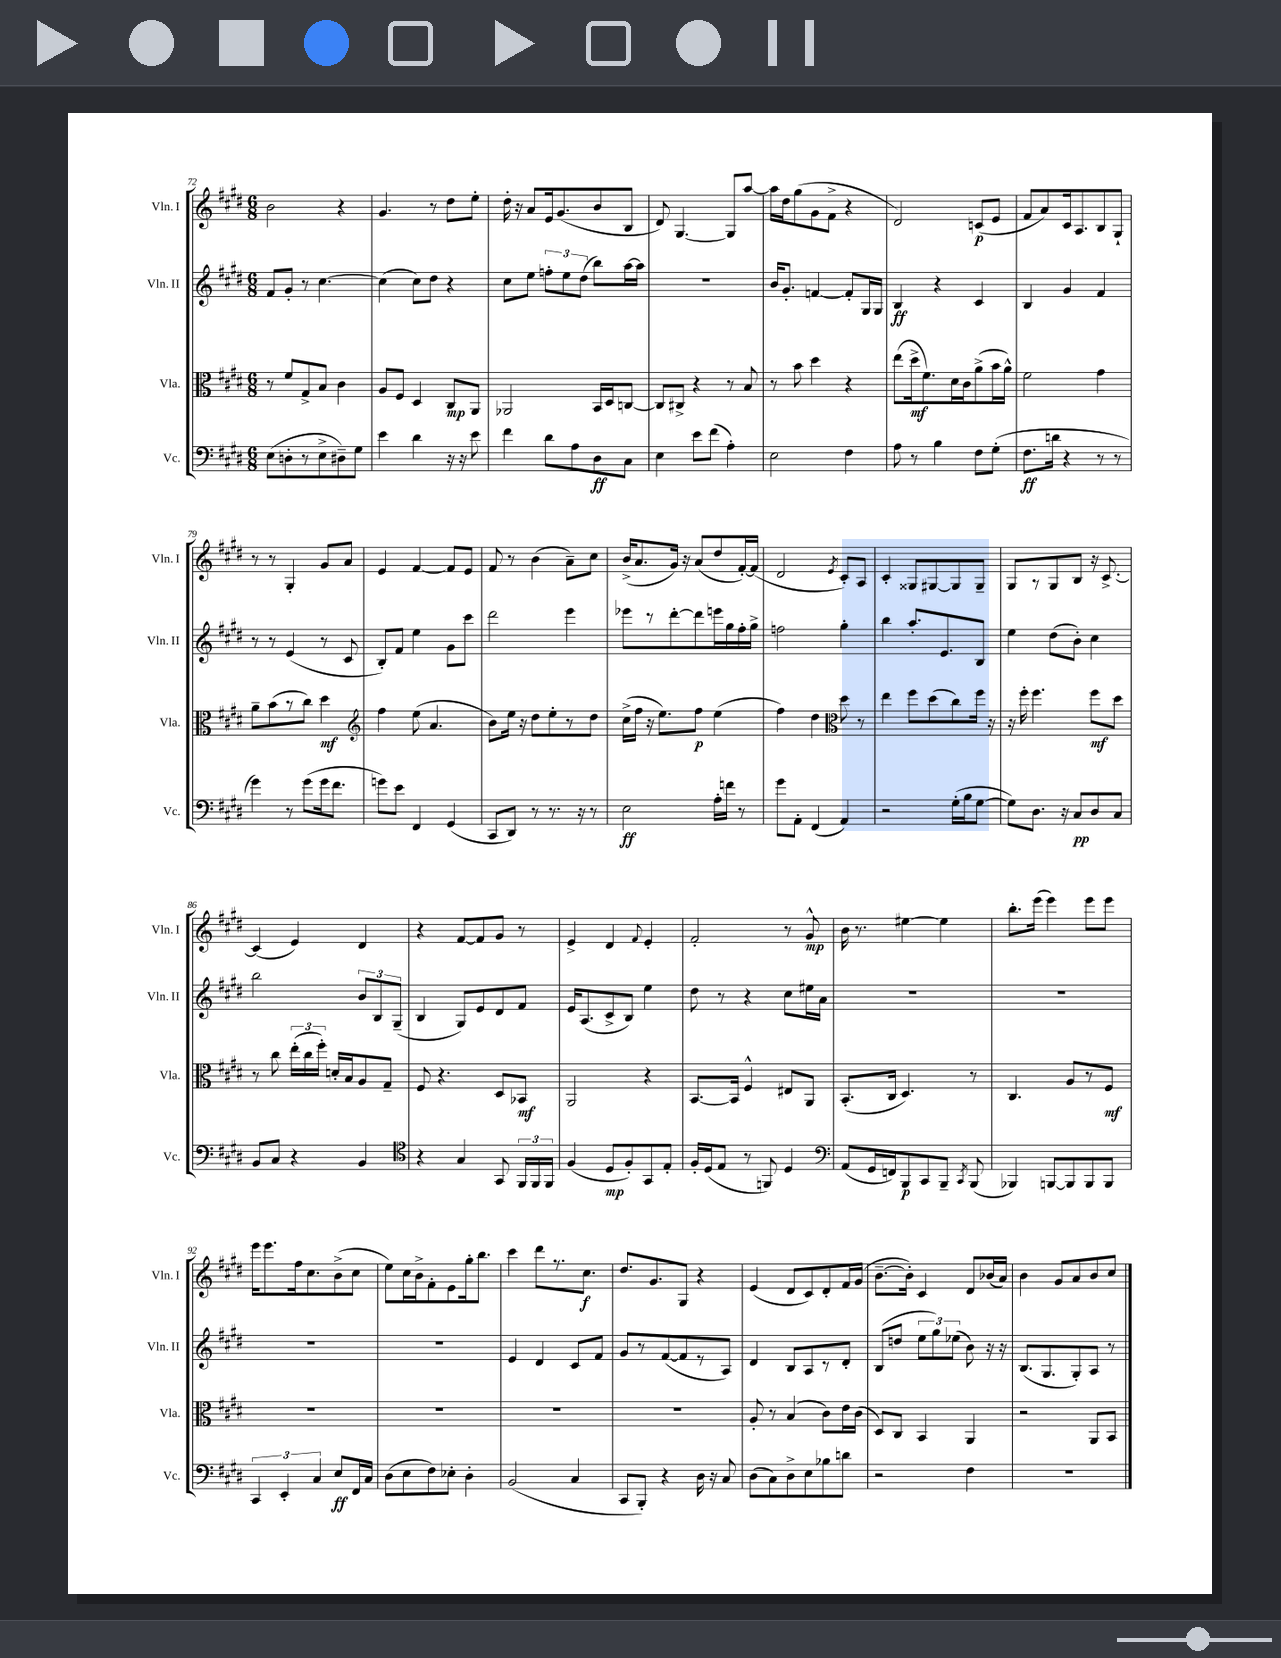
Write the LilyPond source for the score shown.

<<
\new StaffGroup <<
\new Staff = "s0" \with { instrumentName = "Vln. I" shortInstrumentName = "Vln. I" } {
    \clef treble \key e \major \numericTimeSignature \time 6/8
    \autoBeamOff b'2 r4 |
    gis'4. r8 dis''8[ e''8]-. |
    dis''16-. r16 a'8[ e'16 gis'8.( b'8 b8] |
    dis'8) gis4.~ gis8[ a''8]~ |
    a''16[ dis''16 gis''8( gis'8 fis'8]-> r4 |
    dis'2) c'8[\p( e'8] |
    fis'8[ a'8) cis'16 a8. b8 gis8]-! |
    r8 r8 gis4-. gis'8[ a'8] |
    e'4 fis'4~ fis'8[ e'8] |
    fis'8 r8 b'4( a'8[--) cis''8] |
    b'16[->( a'8. gis'16]) r16 a'8[( dis''8 fis'16~-.) fis'16]( |
    dis'2 \acciaccatura { e'8 } cis'8[-.) a8] |
    cis'4-. gisis8[ gis8~ gis8 gis8]-- |
    gis8[ r8 gis8 b8] r16 cis'8.~-> |
    cis'4( e'4) dis'4 |
    r4 fis'8[~ fis'8 gis'8] r8 |
    e'4-> dis'4 \appoggiatura { fis'8 } e'4-. |
    fis'2-. r8 gis'8-^\mp |
    b'16 r8. eis''4~ eis''4 |
    b''8.[-. e'''16]( e'''4) e'''8[ e'''8] |
    e'''16[ e'''8. fis''16 cis''8. b'8->( cis''8] |
    e''8[) cis''16 b'16-> fis'8-. e'8 gis''16-. b''8.] |
    cis'''4 dis'''8[ r8. cis''8.]\f |
    dis''8.[ gis'8. gis8] r4 |
    e'4( dis'8[ cis'8) dis'8-. fis'16 gis'16]( |
    b'8.[~-- b'16]-.) cis'4 dis'8[ bes'16( a'16]) |
    b'4 gis'8[ a'8 b'8 cis''8] \bar "|." |
}
\new Staff = "s1" \with { instrumentName = "Vln. II" shortInstrumentName = "Vln. II" } {
    \clef treble \key e \major \numericTimeSignature \time 6/8
    \autoBeamOff fis'8[ gis'8]-. r8 cis''4.~ |
    cis''4( cis''8[) dis''8] r4 |
    cis''8[ e''8] \tuplet 3/2 { f''8[-. e''8 dis''8]( } b''8[) a''16~ a''16] |
    R2. |
    b'16[ gis'8.]-. f'4~ f'8[-. gis16 gis16] |
    b4\ff r4 cis'4 |
    b4 gis'4 fis'4 |
    r8 r8 e'4( r8 cis'8 |
    b8[-.) fis'8] e''4 gis'8[ cis'''8] |
    dis'''2 e'''4 |
    ees'''8[ r8 dis'''8~-. dis'''8 e'''16 gis''16 fis''16-. gis''16]-> |
    f''2 gis''4-. |
    b''4 a''8.[-. e'8. b8] |
    e''4 dis''8[( b'8]-.) cis''4 |
    b''2 \tuplet 3/2 { b'8[ b8 gis8]--( } |
    b4 gis8[) e'8 dis'8 fis'8] |
    e'16[ a8.( cis'8-> b8]) e''4 |
    dis''8 r8 r4 cis''8[ eis''16 a'16] |
    R2. |
    R2. |
    R2. |
    R2. |
    e'4 dis'4 cis'8[ fis'8] |
    gis'8[ r8 fis'8~( fis'8 r8 a8]) |
    dis'4 b8[ a8 r8 dis'8]-. |
    b8[( d''8] \tuplet 3/2 { e''8[ gis''8) ees''8]( } b'8) r16 r16 |
    b8.[( gis8. gis8-.) a8] r8 \bar "|." |
}
\new Staff = "s2" \with { instrumentName = "Vla." shortInstrumentName = "Vla." } {
    \clef alto \key e \major \numericTimeSignature \time 6/8
    \autoBeamOff r8 fis'8[ gis8-> b8] cis'4 |
    a8[ fis8] dis4 cis8[\mp a,8] |
    aes,2 b,16[ dis16 c8]~ |
    c8[ cis8]-> r4 r8 b8 |
    r8 b'8 dis''4 r4 |
    e''8[( dis''16->\mf fis'8.) dis'16 cis'16 a'8->( b'16 a'16]-^) |
    fis'2 gis'4 |
    a'8[-- b'8( r8 cis''8]) dis''4\mf |
    \clef treble fis''4 e''8( a'4. |
    b'8[) e''16] r16 dis''8[ e''8-. r8 dis''8] |
    cis''16[->( fis''16] r16 e''8.[) fis''8]\p e''4( |
    fis''4) dis''4 \clef alto dis''8 r8 |
    e''4 fis''8[ dis''8( cis''8) fis''16] r16 |
    r16 fis''16-. fis''4. fis''8[\mf dis''8] |
    r8 cis''8 \tuplet 3/2 { e''16[-.( cis''16 fis''16]-.) } d'16[-. b16 a8 gis8]-- |
    fis8 r4. dis8[ bes,8]\mf |
    a,2 r4 |
    b,8.[~ b,16] fis4-^ eis8[ a,8] |
    b,8.[-.( cis16] dis4.) r8 |
    cis4. a8[ r8 fis8]\mf |
    R2. |
    R2. |
    R2. |
    R2. |
    a8-. r8 b4( cis'8[) e'16 cis'16]( |
    dis8[) cis8] b,4 a,4 |
    r2 a,8[ b,8] \bar "|." |
}
\new Staff = "s3" \with { instrumentName = "Vc." shortInstrumentName = "Vc." } {
    \clef bass \key e \major \numericTimeSignature \time 6/8
    \autoBeamOff e8[( d8-. r8 e8-> dis8--) gis8] |
    e'4 dis'4 r16 r16 e'8 |
    fis'4 dis'8[ a8 dis8\ff cis8] |
    e4 e'8[ fis'8]( a4-.) |
    e2 fis4 |
    a8 r8 b4 fis8[ gis8]-.( |
    fis8.[\ff d'16] r4 r8 r8 |
    gis'4) r8 gis'8[( gis'16 fis'8.] |
    g'8[) e'8] fis,4 gis,4( |
    cis,8[ dis,8]) r8 r8. r16 r8 |
    e2\ff a16[-. f'16] r8 |
    gis'8[ a,8]-. fis,4( a,4) |
    r2 gis16[-.( b16 gis8]~ |
    gis8[) dis8.] r16 cis8[\pp dis8 cis8] |
    b,8[ cis8] r4 b,4 |
    \clef tenor r4 gis4 gis,8 \tuplet 3/2 { fis,16[ fis,16 fis,16] } |
    fis4( dis8[\mp fis8-.) gis,8 e8]-. |
    fis16[-. dis16( e8] r8 f,8) dis4 |
    \clef bass a,8[( gis,16 f,16) b,,8\p cis,8 b,,8]-- \acciaccatura { cis,8 } b,,8( |
    bes,,4) b,,8[~ b,,8 b,,8 b,,8] |
    \tuplet 3/2 { cis,4 e,4-. cis4 } e8[\ff fis,16 cis16] |
    dis8[( e8 fis8) ees8]-. dis4-. |
    b,2( cis4 |
    cis,8[ b,,8]-.) r4 dis16 r16 cis8 |
    dis8[( cis8) dis8-> e8 bes8 d'8] |
    r2 fis4 |
    R2. \bar "|." |
}
>>
>>
\layout { \context { \Score currentBarNumber = #72 } }
